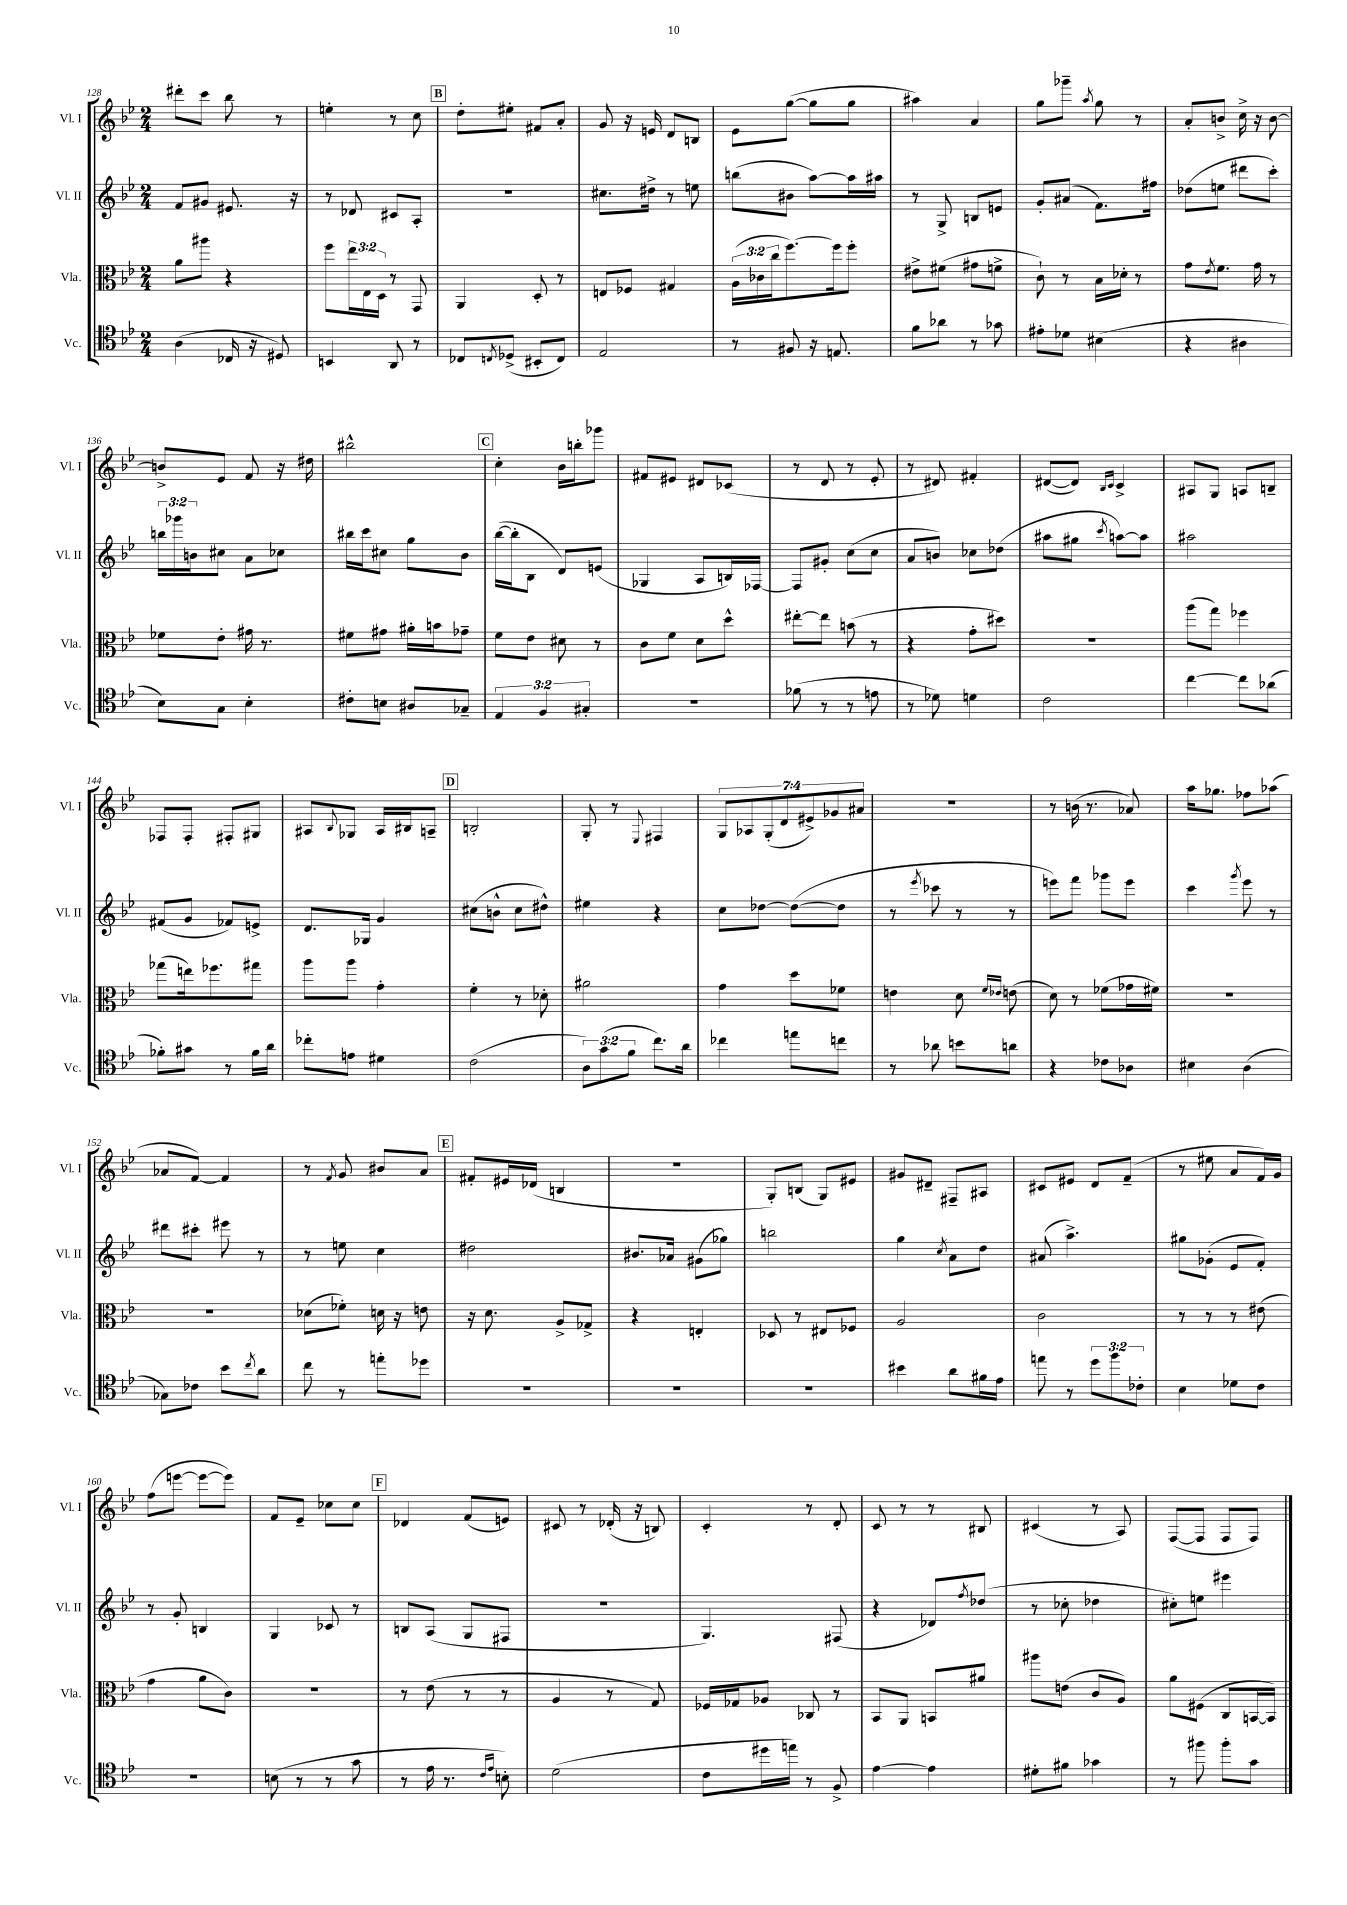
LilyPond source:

<<
\new StaffGroup <<
\new Staff = "s0" \with { instrumentName = "Vl. I" shortInstrumentName = "Vl. I" } {
    \clef treble \key bes \major \numericTimeSignature \time 2/4 \override Staff.TupletNumber.text = #tuplet-number::calc-fraction-text
    dis'''8-. c'''8 bes''8 r8 |
    e''4-. r8 c''8 |
    \mark \markup { \box "B" } d''8-. eis''8-. fis'8 a'8-. |
    g'8 r16 e'16 d'8 b8 |
    ees'8 g''8~( g''8 g''8 |
    ais''4) a'4 |
    g''8 ges'''8-- \acciaccatura { a''8 } g''8 r8 |
    a'8-. b'8-> c''16-> r16 b'8~ |
    b'8-> ees'8 f'8 r16 dis''16 |
    bis''2-^ |
    \mark \markup { \box "C" } c''4-. bes'16 b''16-. ges'''8 |
    fis'8 eis'8 dis'8 ces'8( |
    r8 d'8 r8 ees'8-. |
    r8 dis'8) fis'4-. |
    dis'8~( dis'8) \grace { bes16 c'16 } c'4-> |
    ais8 g8 a8 b8-- |
    fes8 fes8-. fis8-. gis8 |
    ais8 \appoggiatura { bes8 } ges8 ais16 bis16 a8-- |
    \mark \markup { \box "D" } b2-. |
    g8-. r8 \appoggiatura { ees8 } fis4 |
    \tuplet 7/4 { g8 aes8 g8-.( d'8 eis'8->) ges'8 ais'8 } |
    R2 |
    r8 b'16( r8. aes'8) |
    a''16 ges''8. fes''8 aes''8( |
    aes'8 f'8~) f'4 |
    r8 \acciaccatura { f'8 } g'8 bis'8 a'8 |
    \mark \markup { \box "E" } fis'8-. eis'16 des'16( b4 |
    r2 |
    g8-.) b8( g8) eis'8 |
    gis'8 dis'8-- fis8-- ais8 |
    cis'8 eis'8 d'8 f'8--( |
    r8 eis''8 a'8 f'16) g'16 |
    f''8( e'''8~ e'''8~ e'''8) |
    f'8 ees'8-- ces''8 ces''8 |
    \mark \markup { \box "F" } des'4 f'8( e'8) |
    cis'8 r8 des'16-.( r16 b8) |
    c'4-. r8 d'8-. |
    c'8 r8 r8 bis8 |
    cis'4( r8 a8) |
    f8~( f8 f8 f8) \bar "|." |
}
\new Staff = "s1" \with { instrumentName = "Vl. II" shortInstrumentName = "Vl. II" } {
    \clef treble \key bes \major \numericTimeSignature \time 2/4 \override Staff.TupletNumber.text = #tuplet-number::calc-fraction-text
    f'8 gis'8 eis'8. r16 |
    r8 des'8 cis'8 a8-. |
    \mark \markup { \box "B" } R2 |
    cis''8. dis''16-> r8 e''8 |
    b''8( bis'8 a''8~) a''16 ais''16 |
    r8 g8-> b8 e'8 |
    g'8-. ais'8( f'8.) fis''16 |
    des''8( e''8 dis'''8 c'''8-.) |
    \tuplet 3/2 { b''16 ges'''16 b'16 } cis''8 a'8 ces''8 |
    bis''16 c'''16 cis''8 g''8 bes'8 |
    \mark \markup { \box "C" } bes''16~( bes''16-. bes8 d'8) e'8( |
    ges4 a8 b16) fes16~ |
    fes8 gis'8-. c''8( c''8 |
    a'8 b'8) ces''8 des''8( |
    ais''8 gis''8 \acciaccatura { c'''8 } a''8~) a''8 |
    ais''2 |
    fis'8( g'8 fes'8) e'8-> |
    d'8. ges16 g'4 |
    \mark \markup { \box "D" } cis''8( b'8-^ cis''8 dis''8-^) |
    eis''4 r4 |
    c''8 des''8~ des''8~( des''8 |
    r8 \acciaccatura { ees'''8 } ces'''8 r8 r8 |
    e'''8) f'''8 ges'''8 e'''8 |
    c'''4 \acciaccatura { g'''8 } ees'''8 r8 |
    dis'''8 cis'''8-. eis'''8 r8 |
    r8 e''8 c''4 |
    \mark \markup { \box "E" } dis''2 |
    bis'8. aes'16 gis'8( ges''8) |
    b''2 |
    g''4 \acciaccatura { c''8 } a'8 d''8 |
    ais'8( a''4.->) |
    gis''8 ges'8-.( ees'8 f'8-.) |
    r8 g'8-. b4 |
    g4 ces'8 r8 |
    \mark \markup { \box "F" } b8 a8( g8 fis8 |
    r2 |
    g4.) fis8( |
    r4 des'8) \acciaccatura { f''8 } des''8( |
    r8 ces''8-. des''4 |
    cis''8-.) e''8 eis'''4 \bar "|." |
}
\new Staff = "s2" \with { instrumentName = "Vla." shortInstrumentName = "Vla." } {
    \clef alto \key bes \major \numericTimeSignature \time 2/4 \override Staff.TupletNumber.text = #tuplet-number::calc-fraction-text
    a'8 ais''8 r4 |
    f''8 \tuplet 3/2 { ees''16 ees16 d16 } r8 g,8 |
    \mark \markup { \box "B" } a,4 d8-. r8 |
    e8 fes8 gis4 |
    \tuplet 3/2 { a16( ces'16 c''16 } f''8.~) f''16 f''8-. |
    eis'8-> fis'8( gis'8 f'8-> |
    c'8-!) r8 bes16 des'16-. r8 |
    g'8 \acciaccatura { ees'8 } f'8. g'16 r8 |
    fes'8 ees'8-. gis'16 r8. |
    fis'8 gis'8 ais'16-. b'16 ges'8-- |
    \mark \markup { \box "C" } f'8 ees'8 dis'8 r8 |
    c'8 f'8 d'8 d''8-^ |
    eis''8~-. eis''8 b'8( r8 |
    r4 g'8-. dis''8) |
    R2 |
    a''8( g''8) fes''4 |
    ges''8( e''16) fes''8. gis''8 |
    a''8 a''8 g'4-. |
    \mark \markup { \box "D" } f'4-. r8 des'8-. |
    ais'2 |
    g'4 d''8 fes'8 |
    e'4 d'8 \grace { f'16 ees'16 } e'8( |
    d'8) r8 fes'8( ges'16 fis'16) |
    R2 |
    R2 |
    des'8( fes'8-.) d'16 r16 e'8 |
    \mark \markup { \box "E" } r16 d'8. a8-> ges8-> |
    r4 e4-. |
    des8 r8 eis8 fes8 |
    a2 |
    c'2 |
    r8 r8 r8 eis'8( |
    g'4 a'8 c'8) |
    R2 |
    \mark \markup { \box "F" } r8 ees'8( r8 r8 |
    a4 r8 g8) |
    fes16 ges16 aes8 ces8 r8 |
    bes,8 a,8 b,8 ais'8 |
    ais''8 e'8( c'8 a8) |
    a'8 fis8( c8 b,16~ b,16) \bar "|." |
}
\new Staff = "s3" \with { instrumentName = "Vc." shortInstrumentName = "Vc." } {
    \clef tenor \key bes \major \numericTimeSignature \time 2/4 \override Staff.TupletNumber.text = #tuplet-number::calc-fraction-text
    a4( ces16 r16 dis8) |
    b,4 a,8 r8 |
    \mark \markup { \box "B" } ces8 \acciaccatura { c8 } des8->( bis,8-. c8) |
    ees2 |
    r8 fis8 r16 e8. |
    f'8 aes'8 r8 ges'8 |
    eis'8-. des'8 bis4( |
    r4 ais4 |
    bes8) g8 bes4-. |
    cis'8-. b8 ais8 ges8-- |
    \mark \markup { \box "C" } \tuplet 3/2 { ees4 f4 gis4-. } |
    r2 |
    fes'8( r8 r8 e'8 |
    r8 des'8) d'4 |
    c'2 |
    c''4~ c''8 aes'8( |
    fes'8-.) gis'8 r8 fes'16 a'16 |
    ces''8-. e'8 dis'4 |
    \mark \markup { \box "D" } c'2( |
    \tuplet 3/2 { a8) g'8( f'8 } c''8.) a'16 |
    ces''4 e''8 c''8 |
    r8 aes'8 b'8 a'8 |
    r4 ces'8 aes8 |
    bis4 a4( |
    ges8) ces'8 bes'8 \acciaccatura { c''8 } a'8 |
    c''8 r8 e''8-. des''8 |
    \mark \markup { \box "E" } R2 |
    R2 |
    R2 |
    bis'4 a'8 fis'16 ees'16 |
    e''8 r8 \tuplet 3/2 { d''8 f''8 ces'8-. } |
    bes4 des'8 c'8 |
    r2 |
    b8( r8 r8 g'8 |
    \mark \markup { \box "F" } r8 ees'16 r8. \grace { c'16 ees'16 } b8-.) |
    d'2( |
    c'8 dis''16 e''16) r8 f8-> |
    ees'4~ ees'4 |
    dis'8-. fis'8 ges'4 |
    r8 fis''8 fis''8-. g'8 \bar "|." |
}
>>
>>
\layout { \context { \Score currentBarNumber = #128 } }
